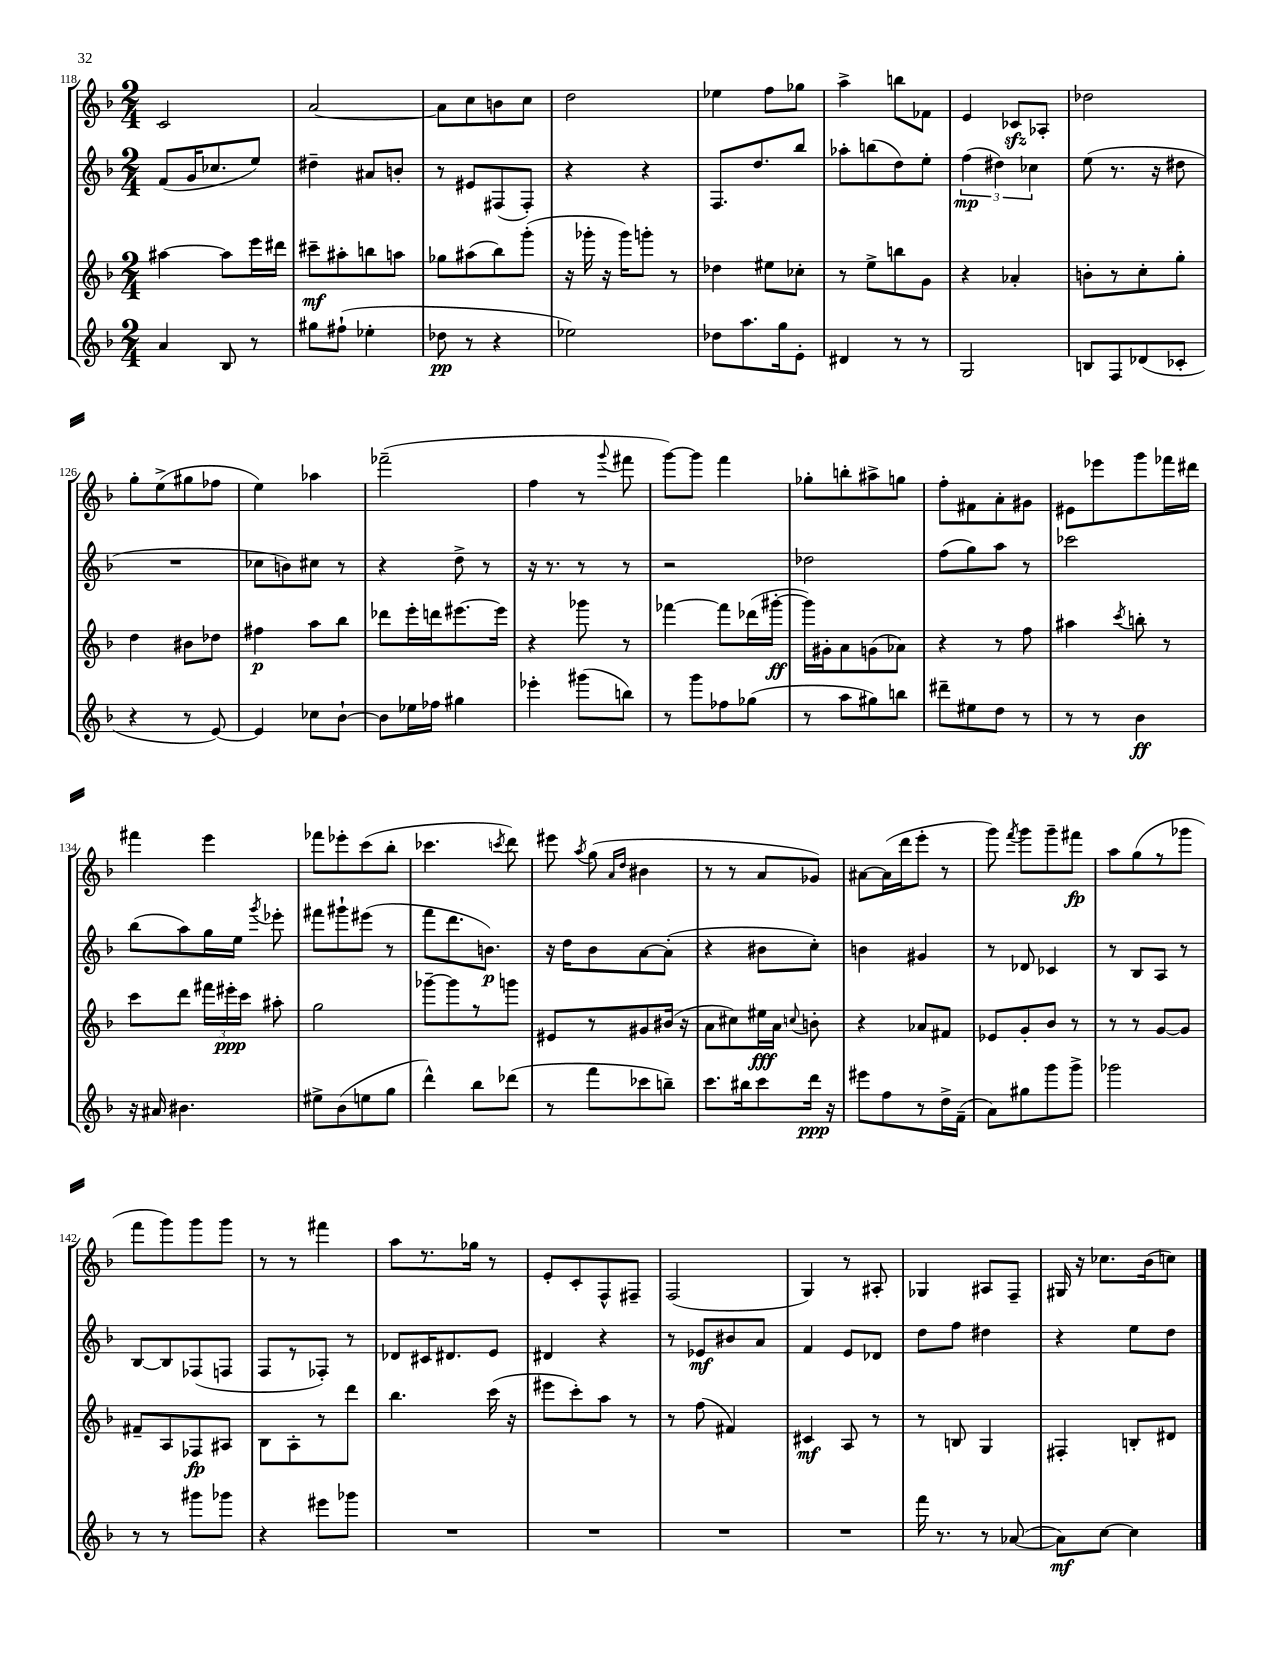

**kern	**kern	**kern	**kern
*staff4	*staff3	*staff2	*staff1
*clefG2	*clefG2	*clefG2	*clefG2
*k[b-]	*k[b-]	*k[b-]	*k[b-]
*M2/4	*M2/4	*M2/4	*M2/4
4a	[4aa#	(8f	2c
.	.	16g	.
.	.	8.cc-	.
8B-	8aa#]	.	.
8r	16eee	8ee)	.
.	16ddd#	.	.
=	=	=	=
8gg#	8ccc#~	4dd#~	[2a
(8ff#`	8aa#'	.	.
4ee-'	8bb	8a#	.
.	8aa	8b'	.
=	=	=	=
8dd-	8gg-	8r	8a]
8r	(8aa#	8e#	8cc
4r	8bb-)	(8F#	8b
.	(8ggg'	8F#')	8cc
=	=	=	=
2ee-)	16r	4r	2dd
.	16ggg-'	.	.
.	16r	.	.
.	16ggg-)	.	.
.	8ggg'	4r	.
.	8r	.	.
=	=	=	=
8dd-	4dd-	8.F	4ee-
8.aa	.	.	.
.	.	8.dd	.
.	8ee#	.	8ff
16gg	.	.	.
8e'	8cc-'	8bb-	8gg-
=	=	=	=
4d#	8r	8aa-'	4aa^
.	8ee^	(8bb	.
8r	8bb	8dd)	8bb
8r	8g	8ee'	8f-
=	=	=	=
2G	4r	(6ff	4e
.	.	6dd#)	.
.	4a-'	.	8c-
.	.	6cc-	.
.	.	.	8A-'
=	=	=	=
8B	8b'	(8ee	2dd-
8F	8r	8.r	.
(8d-	8cc'	.	.
.	.	16r	.
8c-'	8gg'	8dd#	.
=	=	=	=
4r	4dd	2r	8gg'
.	.	.	(8ee^
8r	8b#	.	8gg#
[8e)	8dd-	.	8ff-
=	=	=	=
4e]	4ff#	8cc-	4ee)
.	.	8b)	.
8cc-	8aa	8cc#	4aa-
[8b-`	8bb-	8r	.
=	=	=	=
8b-]	8ddd-	4r	(2fff-~
16ee-	16eee'	.	.
16ff-	16ddd	.	.
4gg#	[8.eee#	8dd^	.
.	.	8r	.
.	16eee#]	.	.
=	=	=	=
4eee-'	4r	16r	4ff
.	.	8.r	.
(8ggg#	8ggg-	8r	8r
.	.	.	8qqggg
8bb)	8r	8r	8fff#
=	=	=	=
8r	[4fff-	2r	[8ggg)
8ggg	.	.	8ggg]
8ff-	8fff-]	.	4fff
(8gg-	(16ddd-	.	.
.	[16ggg#'	.	.
=	=	=	=
8r	16ggg#])	2dd-	8gg-'
.	16g#'	.	.
8aa	8a	.	8bb'
8gg#)	(8g	.	8aa#^
8bb	8a-)	.	8gg
=	=	=	=
8ddd#~	4r	(8ff	8ff'
8ee#	.	8gg)	8f#
8dd	8r	8aa	8a'
8r	8ff	8r	8g#
=	=	=	=
8r	4aa#	2ccc-	8e#
8r	.	.	8eee-
.	8qccc	.	.
4b-	8bb'	.	8ggg
.	8r	.	16fff-
.	.	.	16ddd#
=	=	=	=
16r	8ccc	(8bb-	4fff#
16a#	.	.	.
4.b#	8ddd	8aa)	.
.	24fff#	16gg	4eee
.	24eee#'	.	.
.	.	16ee	.
.	24ccc	.	.
.	.	8qggg	.
.	8aa#'	8eee-'	.
=	=	=	=
8ee#^	2gg	8fff#	8fff-
(8b-	.	8ggg#`	8eee-'
8ee	.	(8eee#	(8ccc
8gg	.	8r	8bb-'
=	=	=	=
4ddd^^)	[8ggg-~	8fff	4.ccc-
.	8ggg-]	8.ddd	.
8bb-	8r	.	.
.	.	8.b)	.
.	.	.	8qccc
(8ddd-	8ggg	.	8ddd)
=	=	=	=
8r	8e#	16r	8eee#
.	.	16dd	.
.	.	.	8qaa
8fff	8r	8b-	(8gg
.	.	.	16qqa
.	.	.	16qqdd
8ccc-	8g#	[8a	4b#
8bb~)	(16b#	(8a']	.
.	16r	.	.
=	=	=	=
8.ccc	8a	4r	8r
.	8cc#)	.	8r
16bb#	.	.	.
8ccc	16ee#	8b#	8a
.	16a	.	.
.	8qqcc	.	.
16ddd	8b'	8cc')	8g-)
16r	.	.	.
=	=	=	=
8eee#	4r	4b	[8a#
8ff	.	.	(16a#]
.	.	.	16ddd
8r	8a-	4g#	8eee'
16dd^	8f#	.	8r
(16f~	.	.	.
=	=	=	=
8a)	8e-	8r	8ggg)
.	.	.	8qfff
8gg#	8g'	8d-	8ggg
8ggg	8b-	4c-	8ggg~
8ggg^	8r	.	8fff#
=	=	=	=
2ggg-	8r	8r	8aa
.	8r	8B-	(8gg
.	[8g	8A	8r
.	8g]	8r	8ggg-
=	=	=	=
8r	8f#~	[8B-	8fff
8r	8A	8B-]	8ggg)
8ggg#	8F-	(8F-	8ggg
8ggg-	8A#	8F	8ggg
=	=	=	=
4r	8B-	8F	8r
.	8A'	8r	8r
8eee#	8r	8F-')	4fff#
8ggg-	8ddd	8r	.
=	=	=	=
2r	4.bb-	8d-	8aa
.	.	16c#	8.r
.	.	8.d#	.
.	.	.	16gg-
.	(16ccc	8e	8r
.	16r	.	.
=	=	=	=
2r	8eee#	4d#	8e'
.	8ccc')	.	8c'
.	8aa	4r	8F^^
.	8r	.	8F#~
=	=	=	=
2r	8r	8r	(2F
.	(8ff	8e-	.
.	4f#)	8b#	.
.	.	8a	.
=	=	=	=
2r	4c#	4f	4G)
.	8A	8e	8r
.	8r	8d-	8A#'
=	=	=	=
16fff	8r	8dd	4G-
8.r	.	.	.
.	8B	8ff	.
8r	4G	4dd#	8A#
([8a-	.	.	8F~
=	=	=	=
8a-])	4F#'	4r	16G#
.	.	.	16r
[8cc	.	.	8.cc-
4cc]	8B'	8ee	.
.	.	.	(16b-
.	8d#	8dd	8cc)
==	==	==	==
*-	*-	*-	*-
